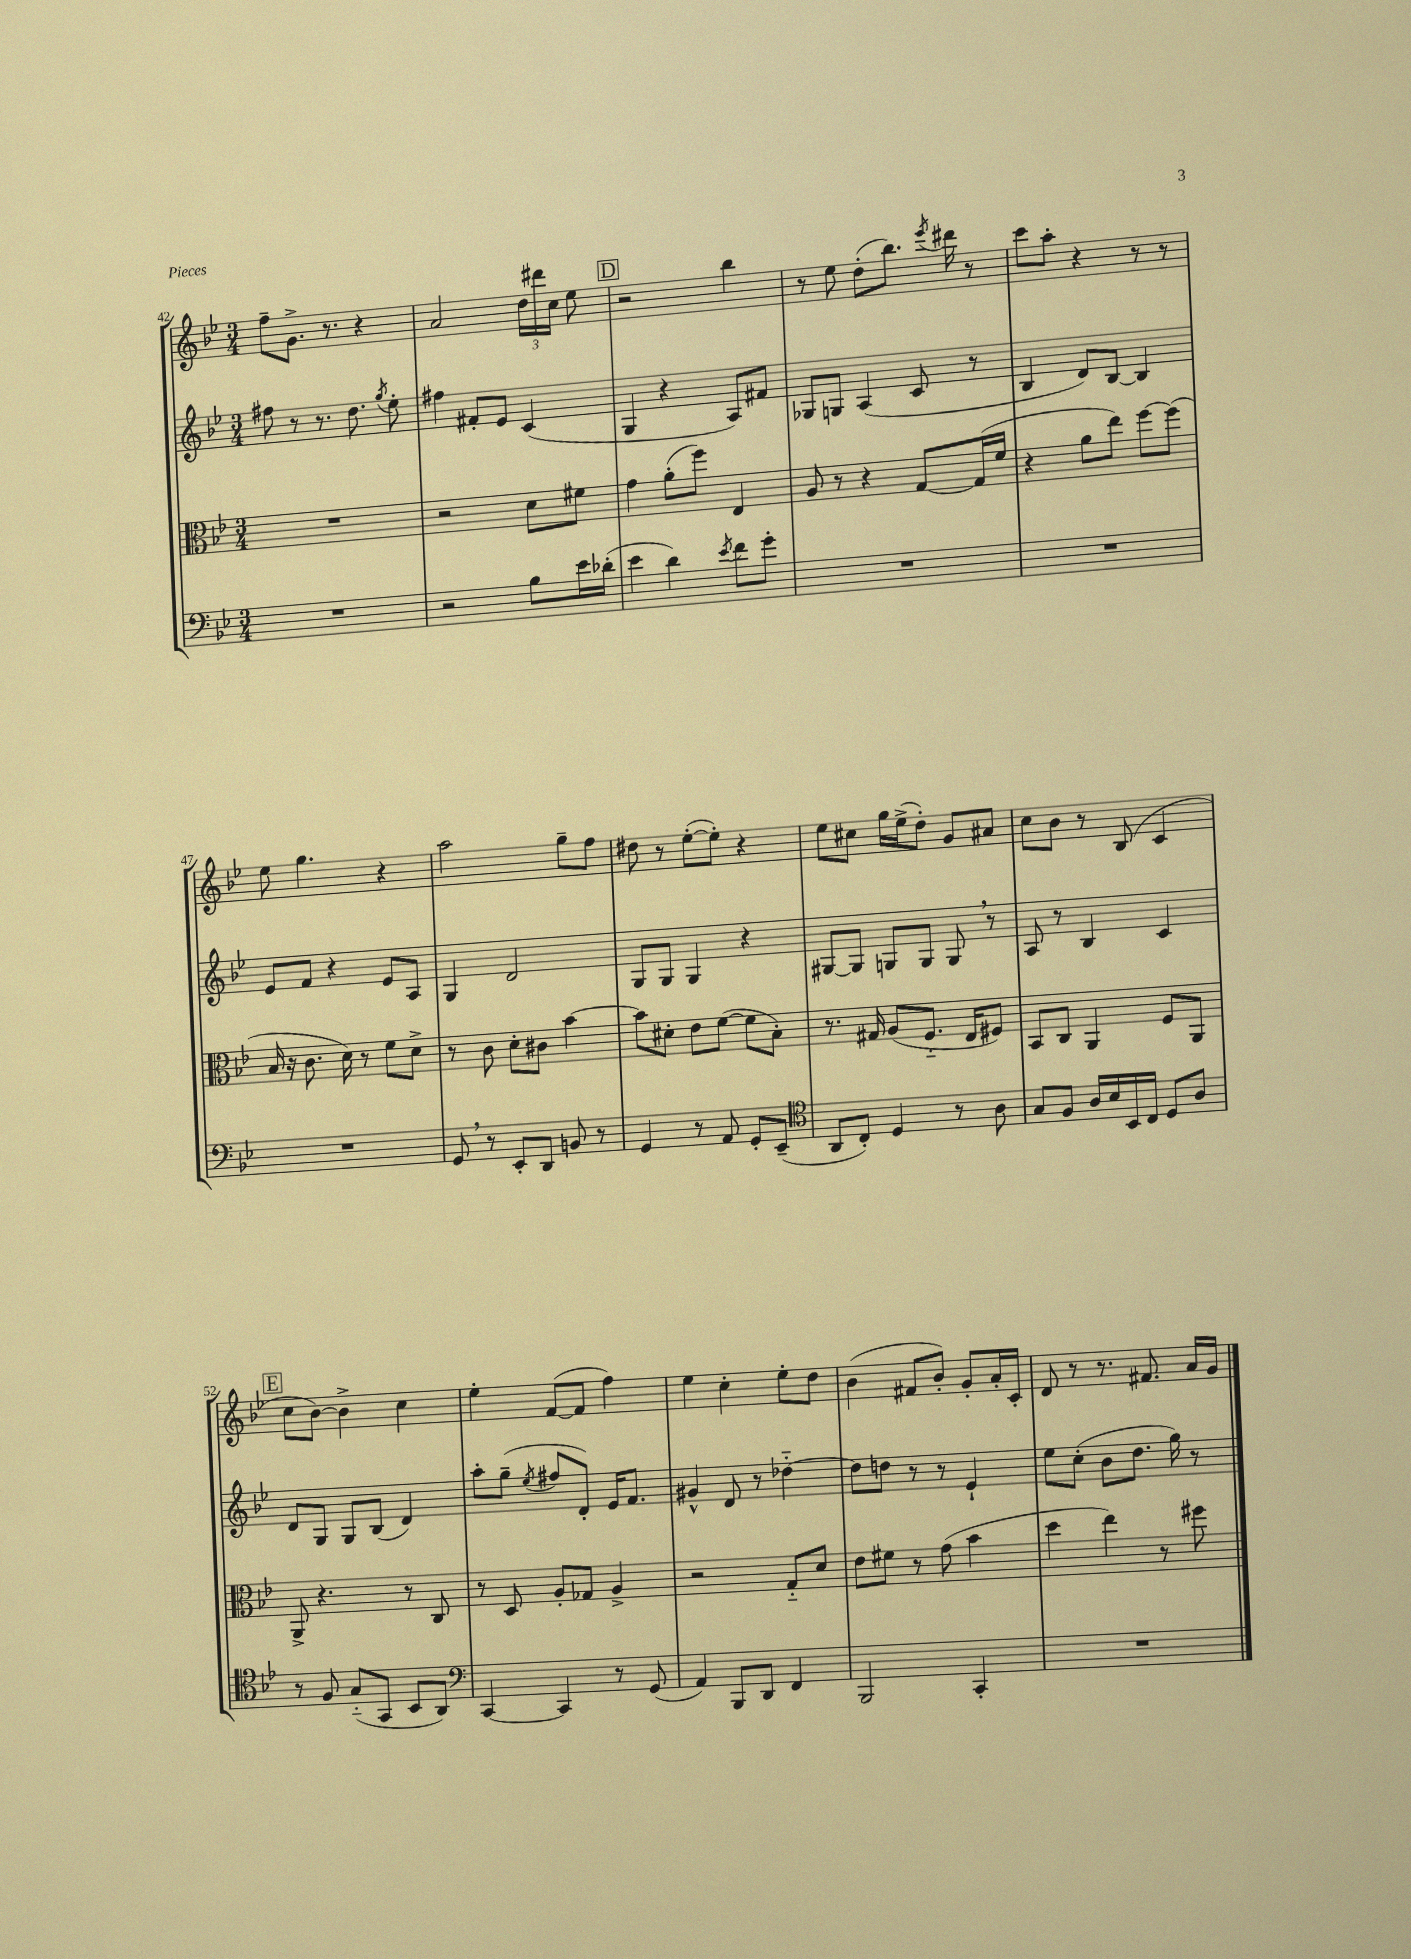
<<
\new StaffGroup <<
\new Staff = "s0" {
    \clef treble \key bes \major \numericTimeSignature \time 3/4
    \autoBeamOff f''8[-- g'8.]-> r8. r4 |
    a'2 \tuplet 3/2 { d''16[ dis'''16 c''16] } ees''8 |
    \mark \markup { \box "D" } r2 bes''4 |
    r8 ees''8 d''8[-.( bes''8.]) \acciaccatura { ees'''8 } dis'''16 r8 |
    c'''8[ a''8]-. r4 r8 r8 |
    ees''8 g''4. r4 |
    a''2 g''8[-- f''8] |
    dis''8 r8 ees''8[~-.( ees''8]-.) r4 |
    ees''8[ cis''8] g''16[ ees''16->( d''8]-.) g'8[ ais'8] |
    c''8[ bes'8] r8 bes8( c'4 |
    \mark \markup { \box "E" } c''8[ bes'8]~) bes'4-> c''4 |
    ees''4-. f'8[~( f'8] f''4) |
    ees''4 c''4-. ees''8[-. d''8] |
    bes'4( fis'8[ bes'8]-.) g'8[-. a'16-. c'16]-. |
    d'8 r8 r8. fis'8. a'16[ g'16] \bar "|." |
}
\new Staff = "s1" {
    \clef treble \key bes \major \numericTimeSignature \time 3/4
    \autoBeamOff fis''8 r8 r8. d''8. \acciaccatura { g''8 } ees''8-. |
    fis''4 fis'8[-. ees'8] c'4( |
    \mark \markup { \box "D" } g4 r4 a8[) fis'8] |
    ges8[ g8] a4( c'8 r8 |
    bes4 d'8[) bes8]~ bes4 |
    ees'8[ f'8] r4 ees'8[ a8] |
    g4 d'2 |
    g8[ g8] g4 r4 |
    gis8[~ gis8] g8[ g8] g8 \breathe r8 |
    a8 r8 bes4 c'4 |
    \mark \markup { \box "E" } d'8[ g8] g8[ bes8]( d'4) |
    a''8[-. g''8]--( \acciaccatura { ees''8 } fis''8[ d'8]-.) ees'16[ f'8.] |
    gis'4-^ d'8 r8 des''4~-_ |
    des''8[ d''8] r8 r8 ees'4-! |
    ees''8[ c''8]-.( bes'8[ d''8.] g''16) r8 \bar "|." |
}
\new Staff = "s2" {
    \clef alto \key bes \major \numericTimeSignature \time 3/4
    \autoBeamOff R2. |
    r2 d'8[ fis'8] |
    \mark \markup { \box "D" } g'4 a'8[-.( f''8]) ees4 |
    a8 r8 r4 g8[~ g16( f'16] |
    r4 a'8[ ees''8]) f''8[~ f''8]( |
    bes16 r16 c'8. d'16) r8 f'8[ d'8]-> |
    r8 c'8 d'8[-. cis'8] bes'4~ |
    bes'8[ dis'8]-. ees'8[ f'8]~( f'8[ bes8]-.) |
    r8. gis16 a8[( f8.]-_ ees16[ fis8]) |
    bes,8[ c8] a,4 f8[ a,8] |
    \mark \markup { \box "E" } a,8-> r4. r8 c8 |
    r8 d8 a8[-. ges8] a4-> |
    r2 g8[-_ d'8] |
    ees'8[ fis'8] r8 g'8( bes'4 |
    d''4 ees''4) r8 fis''8 \bar "|." |
}
\new Staff = "s3" {
    \clef bass \key bes \major \numericTimeSignature \time 3/4
    \autoBeamOff R2. |
    r2 bes8[ ees'16 des'16]-.( |
    \mark \markup { \box "D" } ees'4 d'4) \acciaccatura { ees'8 } f'8[ g'8]-. |
    R2. |
    R2. |
    R2. |
    g,8 \breathe r8 ees,8[-. d,8] b,8 r8 |
    g,4 r8 a,8 g,8[-. ees,8]--( |
    \clef tenor a,8[ c8]-.) d4 r8 a8 |
    g8[ f8] a16[ bes16 bes,16 c16] d8[ a8] |
    \mark \markup { \box "E" } r8 f8 g8[-_( g,8] bes,8[ a,8]) |
    \clef bass c,4~ c,4 r8 g,8( |
    a,4) bes,,8[ d,8] f,4 |
    bes,,2 c,4-. |
    R2. \bar "|." |
}
>>
>>
\layout { \context { \Score currentBarNumber = #42 } }
